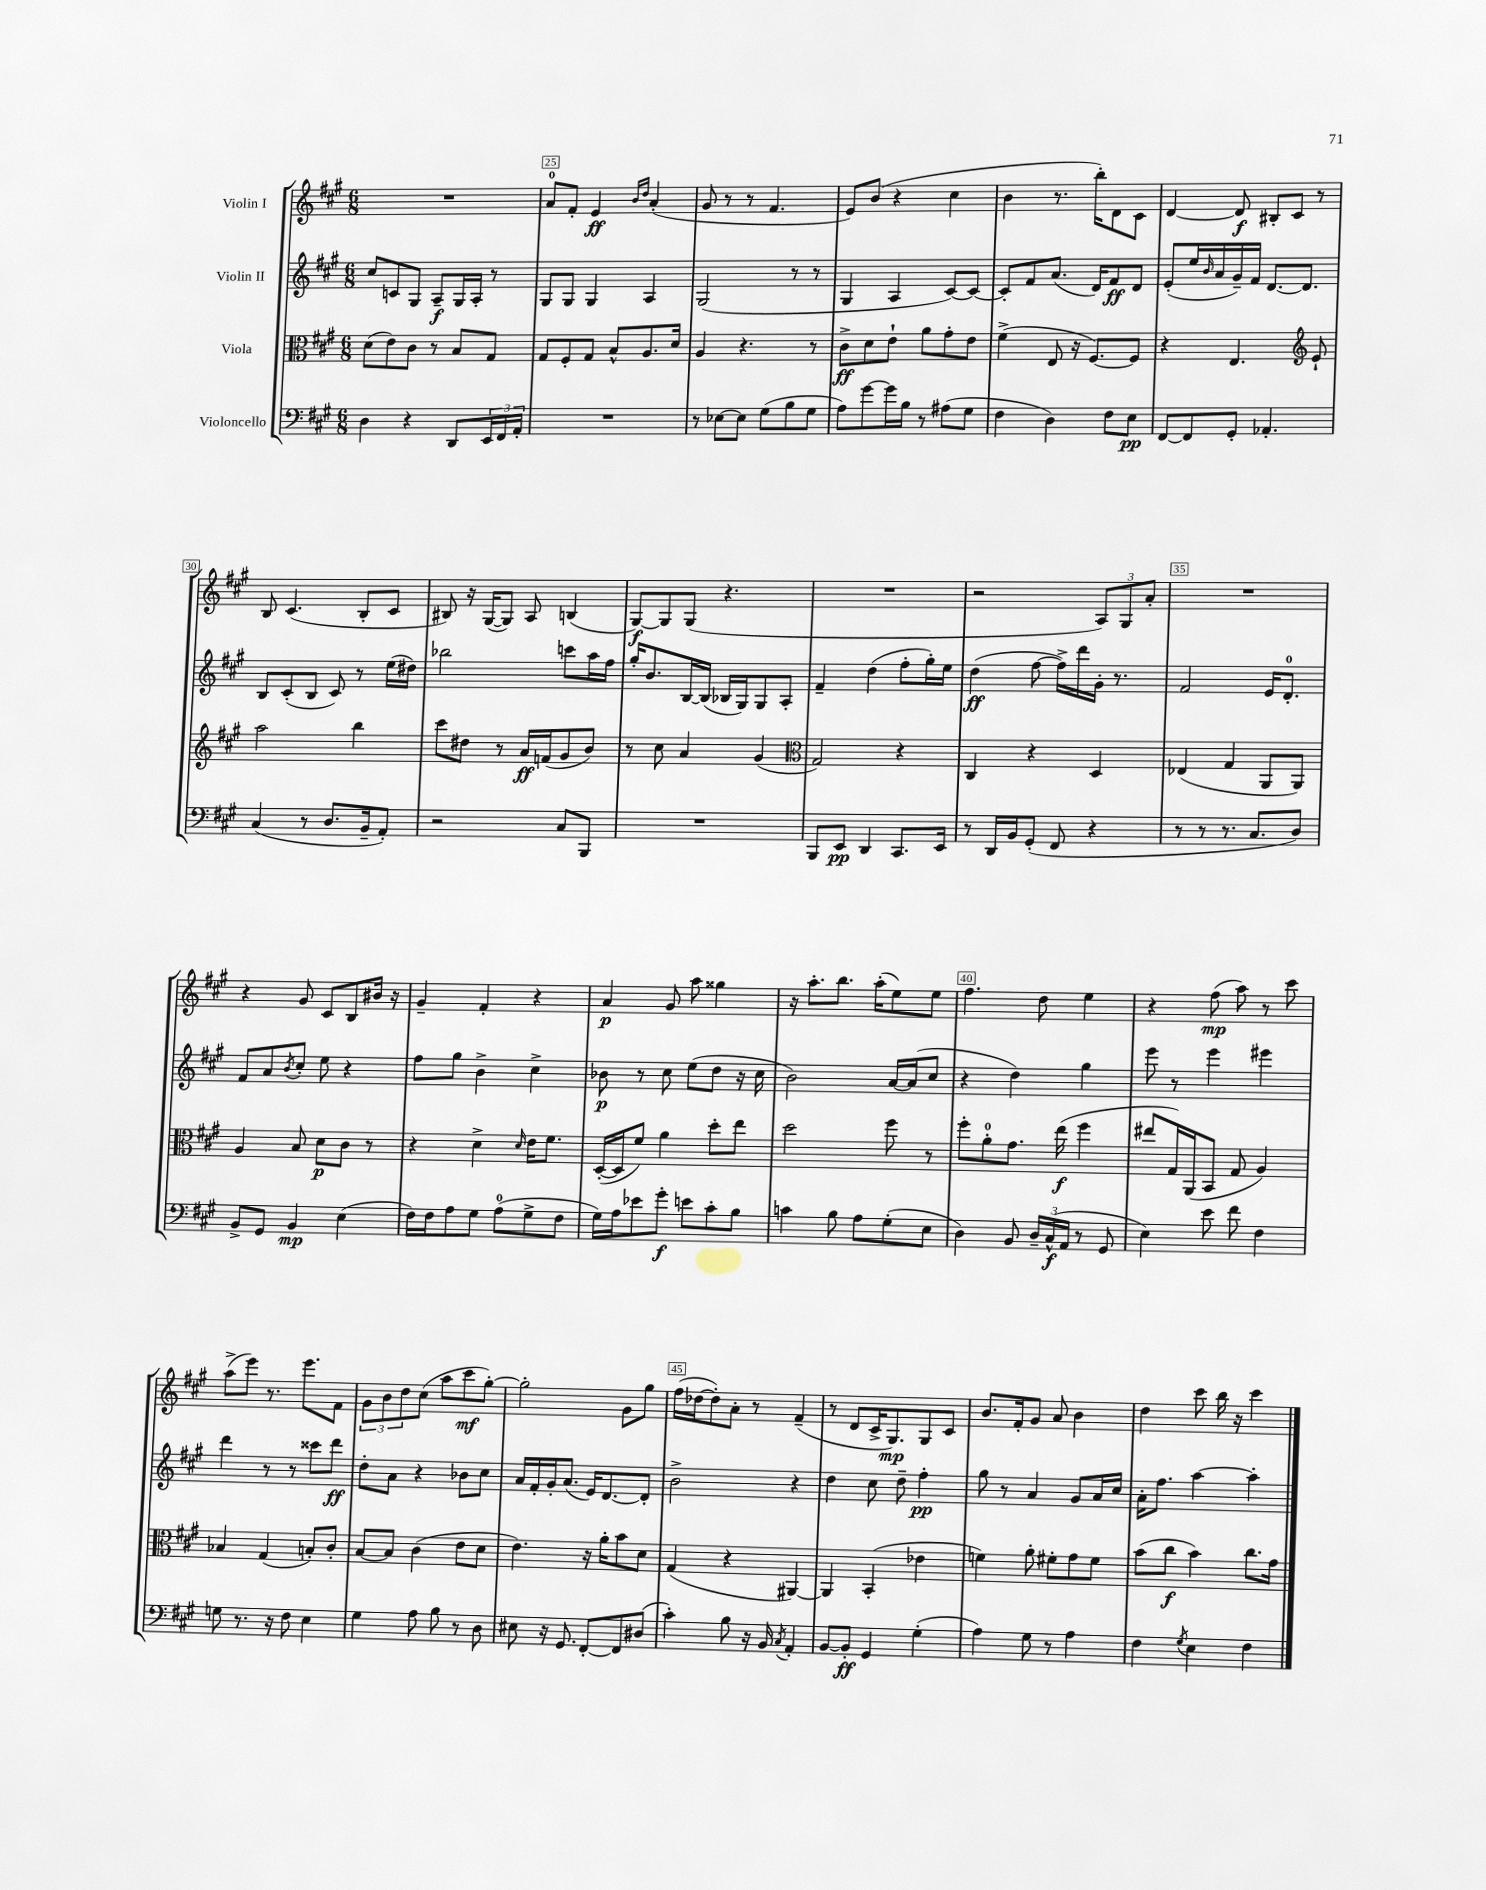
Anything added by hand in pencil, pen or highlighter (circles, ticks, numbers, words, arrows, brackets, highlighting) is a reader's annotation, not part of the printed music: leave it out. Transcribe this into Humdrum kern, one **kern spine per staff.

**kern	**dynam	**kern	**dynam	**kern	**dynam	**kern	**dynam
*part4	*part4	*part3	*part3	*part2	*part2	*part1	*part1
*staff4	*staff4	*staff3	*staff3	*staff2	*staff2	*staff1	*staff1
*I"Violoncello	*	*I"Viola	*	*I"Violin II	*	*I"Violin I	*
*clefF4	*	*clefC3	*	*clefG2	*	*clefG2	*
*k[f#c#g#]	*	*k[f#c#g#]	*	*k[f#c#g#]	*	*k[f#c#g#]	*
*M6/8	*	*M6/8	*	*M6/8	*	*M6/8	*
=24	=24	=24	=24	=24	=24	=24	=24
4D\	.	(8d\L	.	8cc#/L	.	2.r	.
.	.	8e\)	.	8cn/	.	.	.
4r	.	8c#\J	.	8G#/J	.	.	.
.	.	8r	.	8A~/L	f	.	.
8DD/L	.	8B/L	.	16G#/L	.	.	.
.	.	.	.	16A'/JJ	.	.	.
24EE/L	.	8G#/J	.	8r	.	.	.
24FF#/	.	.	.	.	.	.	.
24AA'/JJ	.	.	.	.	.	.	.
=25	=25	=25	=25	=25	=25	=25	=25
2.r	.	8G#/L	.	8G#/L	.	8a/L	.
.	.	8F#'/	.	8G#/J	.	8f#'/J	.
.	.	8G#/J	.	4G#/	.	4e/	ff
.	.	8B^^/L	.	.	.	.	.
.	.	.	.	.	.	16qqb/LL	.
.	.	.	.	.	.	16qqdd/JJ	.
.	.	8.A/	.	4A/	.	(4a'/	.
.	.	16d/Jk	.	.	.	.	.
=26	=26	=26	=26	=26	=26	=26	=26
8r	.	4A/	.	(2G#/	.	8g#/	.
[8E-X\L	.	.	.	.	.	8r	.
8E-\J]	.	4.r	.	.	.	8r	.
(8G#\L	.	.	.	.	.	4.f#/	.
8B\	.	.	.	8r	.	.	.
8G#\J	.	8r	.	8r	.	.	.
=27	=27	=27	=27	=27	=27	=27	=27
8A\L)	.	8c#^\L	ff	4G#/	.	8e/L)	.
[8g#\	.	8d\	.	.	.	(8b/J	.
16g#\L]	.	8e`\J	.	4A/	.	4r	.
16B\JJ	.	.	.	.	.	.	.
8r	.	8a\L	.	.	.	.	.
(8A#X\L	.	8g#'\	.	[8c#/L)	.	4cc#\	.
8G#\J	.	8e\J	.	8c#/J_	.	.	.
=28	=28	=28	=28	=28	=28	=28	=28
4F#\	.	(4f#^\	.	8c#'/L]	.	4b\	.
.	.	.	.	8f#/	.	.	.
4D\)	.	8E/	.	(8.a/J	.	8.r	.
.	.	16r	.	.	.	.	.
.	.	[8.F#/L)	.	16d/KL)	.	16bb'\KL)	.
8F#\L	.	.	.	8f#/	ff	8d\	.
8E\J	pp	8F#/J]	.	8d/J	.	8c#\J	.
=29	=29	=29	=29	=29	=29	=29	=29
[8FF#/L	.	4r	.	(8e'/L	.	[4d/	.
8FF#/]	.	.	.	16ee/L	.	.	.
.	.	.	.	16qqb/	.	.	.
.	.	.	.	16a/	.	.	.
8GG#'/J	.	4.E/	.	16g#~/)	.	8d/]	f
.	.	.	.	16f#/JJ	.	.	.
4.AA-X'/	.	.	.	[8.d/L	.	8B#X'/L	.
.	.	.	.	.	.	8c#/J	.
.	.	.	.	8.d/J]	.	.	.
*	*	*clefG2	*	*	*	*	*
.	.	8e`/	.	.	.	8r	.
!!LO:LB:g=z
=30	=30	=30	=30	=30	=30	=30	=30
(4C#/	.	2aa\	.	8B/L	.	8B/	.
.	.	.	.	(8c#'/	.	(4.c#/	.
8r	.	.	.	8B/J	.	.	.
8.D/L	.	.	.	8c#/)	.	.	.
.	.	4bb\	.	8r	.	8B'/L	.
16BB~/k	.	.	.	.	.	.	.
8AA'/J)	.	.	.	(16ee\LL	.	8c#/J	.
.	.	.	.	16dd#X\JJ)	.	.	.
=31	=31	=31	=31	=31	=31	=31	=31
2r	.	8ccc#\L	.	2bb-X\	.	8B#X/)	.
.	.	8dd#X\J	.	.	.	16r	.
.	.	.	.	.	.	([16G#/KL	.
.	.	8r	.	.	.	8G#/J])	.
.	.	16a/LL	ff	.	.	8A/	.
.	.	(16fn/J	.	.	.	.	.
8C#/L	.	8g#/	.	8cccn\L	.	(4Bn/	.
8BBB/J	.	8b/J)	.	16aa\L	.	.	.
.	.	.	.	16ff#\JJ	.	.	.
=32	=32	=32	=32	=32	=32	=32	=32
2.r	.	8r	.	16gg#'/KL	.	[8G#/L)	f
.	.	.	.	8.b/	.	.	.
.	.	8cc#\	.	.	.	8G#/]	.
.	.	4a/	.	[16B/L	.	(8G#/J	.
.	.	.	.	(16B/JJ]	.	.	.
.	.	.	.	16B-X/LL	.	4.r	.
.	.	.	.	16G#/J)	.	.	.
.	.	(4g#/	.	8G#/	.	.	.
.	.	.	.	8A'/J	.	.	.
=33	=33	=33	=33	=33	=33	=33	=33
*	*	*clefC3	*	*	*	*	*
8BBB/L	.	2G#/)	.	4f#~/	.	2.r	.
8EE/J	pp	.	.	.	.	.	.
4DD/	.	.	.	(4dd\	.	.	.
8.CC#/L	.	4r	.	8ff#'\L	.	.	.
.	.	.	.	16gg#'\L)	.	.	.
16EE/Jk	.	.	.	16ee\JJ	.	.	.
=34	=34	=34	=34	=34	=34	=34	=34
8r	.	4C#/	.	(4dd\	ff	2r	.
16DD/LL	.	.	.	.	.	.	.
16BB/J	.	.	.	.	.	.	.
(8GG#'/J	.	4r	.	[8ff#\	.	.	.
8FF#/	.	.	.	16ff#^\LL])	.	.	.
.	.	.	.	16ddd\	.	.	.
4r	.	4D/	.	16g#'\JJ	.	12A/L)	.
.	.	.	.	8.r	.	.	.
.	.	.	.	.	.	12G#/	.
.	.	.	.	.	.	12a'/J	.
=35	=35	=35	=35	=35	=35	=35	=35
8r	.	(4E-X/	.	2f#/	.	2.r	.
8r	.	.	.	.	.	.	.
8.r	.	4G#/	.	.	.	.	.
8.C#/L	.	.	.	.	.	.	.
.	.	8AA/L	.	16e/KL	.	.	.
.	.	.	.	8.d'/J	.	.	.
8D/J)	.	8AA/J)	.	.	.	.	.
!!LO:LB:g=z
=36	=36	=36	=36	=36	=36	=36	=36
8BB^/L	.	4A/	.	8f#/L	.	4r	.
8GG#/J	.	.	.	8a/	.	.	.
.	.	.	.	8qb/	.	.	.
4BB/	mp	8B/	.	8cc#'/J	.	8g#/	.
.	.	8d\L	p	8ee\	.	8c#/L	.
(4E\	.	8c#\J	.	4r	.	8B/	.
.	.	8r	.	.	.	16b#X/Jk	.
.	.	.	.	.	.	16r	.
=37	=37	=37	=37	=37	=37	=37	=37
16F#\LL)	.	4r	.	8ff#\L	.	4g#~/	.
16F#\J	.	.	.	.	.	.	.
8A\	.	.	.	8gg#\J	.	.	.
8G#\J	.	4d^\	.	4b^\	.	4f#'/	.
(8A\L	.	.	.	.	.	.	.
.	.	16qqd/	.	.	.	.	.
8G#^\	.	16e\KL	.	4cc#^\	.	4r	.
.	.	8.f#\J	.	.	.	.	.
8F#\J	.	.	.	.	.	.	.
=38	=38	=38	=38	=38	=38	=38	=38
16G#\LL)	.	([16D'/LL	.	8b-X\	p	4a/	p
16A\J	.	16D/J]	.	.	.	.	.
8e-X\	.	8f#/J)	.	8r	.	.	.
8g#'\J	f	4a\	.	8cc#\	.	8g#/	.
8en\L	.	.	.	(8ee\L	.	8aa\	.
8c#'\	.	8dd'\L	.	8dd\J	.	4gg##X\	.
8B\J	.	8ee\J	.	16r	.	.	.
.	.	.	.	16cc#\	.	.	.
=39	=39	=39	=39	=39	=39	=39	=39
4cn\	.	2dd\	.	2b\)	.	16r	.
.	.	.	.	.	.	8.aa'\L	.
8B\	.	.	.	.	.	8.bb\J	.
8A\L	.	.	.	.	.	.	.
.	.	.	.	.	.	(16aa'\KL	.
(8G#'\	.	8ff#\	.	[16a/LL	.	8ee\)	.
.	.	.	.	(16a/J]	.	.	.
8E\J	.	8r	.	8cc#/J	.	8ee\J	.
=40	=40	=40	=40	=40	=40	=40	=40
4D\)	.	8ff#'\L	.	4r	.	4.ff#\	.
.	.	8a'\	.	.	.	.	.
8BB/	.	8.g#\J	.	4dd\)	.	.	.
24D~/LL	.	.	.	.	.	8dd\	.
(24C#^^/	f	.	.	.	.	.	.
.	.	(16ee\	f	.	.	.	.
24AA/JJ	.	.	.	.	.	.	.
8r	.	4ff#\	.	4gg#\	.	4ee\	.
8GG#/	.	.	.	.	.	.	.
=41	=41	=41	=41	=41	=41	=41	=41
4E\)	.	8ee#X/L	.	8eee\	.	4r	.
.	.	16G#/L)	.	8r	.	.	.
.	.	(16AA/J	.	.	.	.	.
8e\	.	8BB/J	.	4eee\	.	(8ff#\	mp
8f#\	.	8G#/	.	.	.	8aa\)	.
4F#\	.	4A/)	.	4eee#X\	.	8r	.
.	.	.	.	.	.	8ccc#\	.
!!LO:LB:g=z
=42	=42	=42	=42	=42	=42	=42	=42
8Gn\	.	4B-X/	.	4ddd\	.	(8aa^\L	.
8.r	.	.	.	.	.	8eee\J)	.
.	.	(4G#/	.	8r	.	8.r	.
16r	.	.	.	.	.	.	.
8F#\	.	.	.	8r	.	.	.
.	.	.	.	.	.	8.eee\L	.
4E\	.	8Bn'/L)	.	8ccc##X\L	.	.	.
.	.	8c#'/J	.	8ddd\J	ff	8f#\J	.
=43	=43	=43	=43	=43	=43	=43	=43
4G#\	.	[8B/L	.	8dd'\L	.	12g#\L	.
.	.	.	.	.	.	12b\	.
.	.	8B/J]	.	8a\J	.	.	.
.	.	.	.	.	.	12dd\	.
8A\	.	(4c#\	.	4r	.	(8cc#\J	.
8B\	.	.	.	.	.	8aa\L	.
8r	.	8e\L	.	8b-X\L	.	8ccc#\	mf
8D\	.	8d\J	.	8cc#\J	.	[8gg#'\J)	.
=44	=44	=44	=44	=44	=44	=44	=44
8E#X\	.	4.e\)	.	16a/LL	.	2gg#'\]	.
.	.	.	.	16f#'/	.	.	.
16r	.	.	.	16g#'/J	.	.	.
8.GG#/	.	.	.	(8.a/J	.	.	.
[8FF#'/L	.	16r	.	16e/KL)	.	.	.
.	.	16a'\KL	.	[8.d/	.	.	.
8FF#/]	.	8b\	.	.	.	8g#\L	.
(8D#X/J	.	8d\J	.	8d'/J]	.	8gg#\J	.
=45	=45	=45	=45	=45	=45	=45	=45
4c#'\)	.	(4G#/	.	2b^\	.	(16ff#\LL	.
.	.	.	.	.	.	[16dd-X\J	.
.	.	.	.	.	.	8dd-'\])	.
8B\	.	4r	.	.	.	8a'\J	.
16r	.	.	.	.	.	8r	.
16BB/	.	.	.	.	.	.	.
8qC#/	.	.	.	.	.	.	.
4AA'/	.	[4AA#X/)	.	4r	.	(4f#~/	.
=46	=46	=46	=46	=46	=46	=46	=46
[8BB/L	.	4AA#/]	.	4dd\	.	8r	.
8BB'/J]	ff	.	.	.	.	8d/L	.
4GG#/	.	(4BB'/	.	8cc#\	.	16c#^/K	.
.	.	.	.	.	.	8.G#/)	mp
.	.	.	.	8dd~\	.	.	.
(4G#'\	.	4e-X\	.	4ff#'\	pp	8G#/	.
.	.	.	.	.	.	8c#/J	.
=47	=47	=47	=47	=47	=47	=47	=47
4A\)	.	4fn\)	.	8gg#\	.	8.b/L	.
.	.	.	.	8r	.	.	.
.	.	.	.	.	.	16f#'/k	.
8G#\	.	8a'\	.	4a/	.	8g#/J	.
8r	.	8f#X'\L	.	.	.	8a/	.
4A\	.	8g#\	.	8g#/L	.	4b\	.
.	.	8f#\J	.	16a/L	.	.	.
.	.	.	.	16cc#/JJ	.	.	.
=48	=48	=48	=48	=48	=48	=48	=48
4F#\	.	(8b\L	.	16a'\KL	.	4dd\	.
.	.	.	.	8.ff#\J	.	.	.
.	.	8cc#\J	f	.	.	.	.
8qG#/	.	.	.	.	.	.	.
4E\	.	4b\)	.	[4aa\	.	8ccc#\	.
.	.	.	.	.	.	16bb\	.
.	.	.	.	.	.	16r	.
4F#\	.	8.cc#\L	.	4aa'\]	.	4ccc#\	.
.	.	16g#\Jk	.	.	.	.	.
==	==	==	==	==	==	==	==
*-	*-	*-	*-	*-	*-	*-	*-
